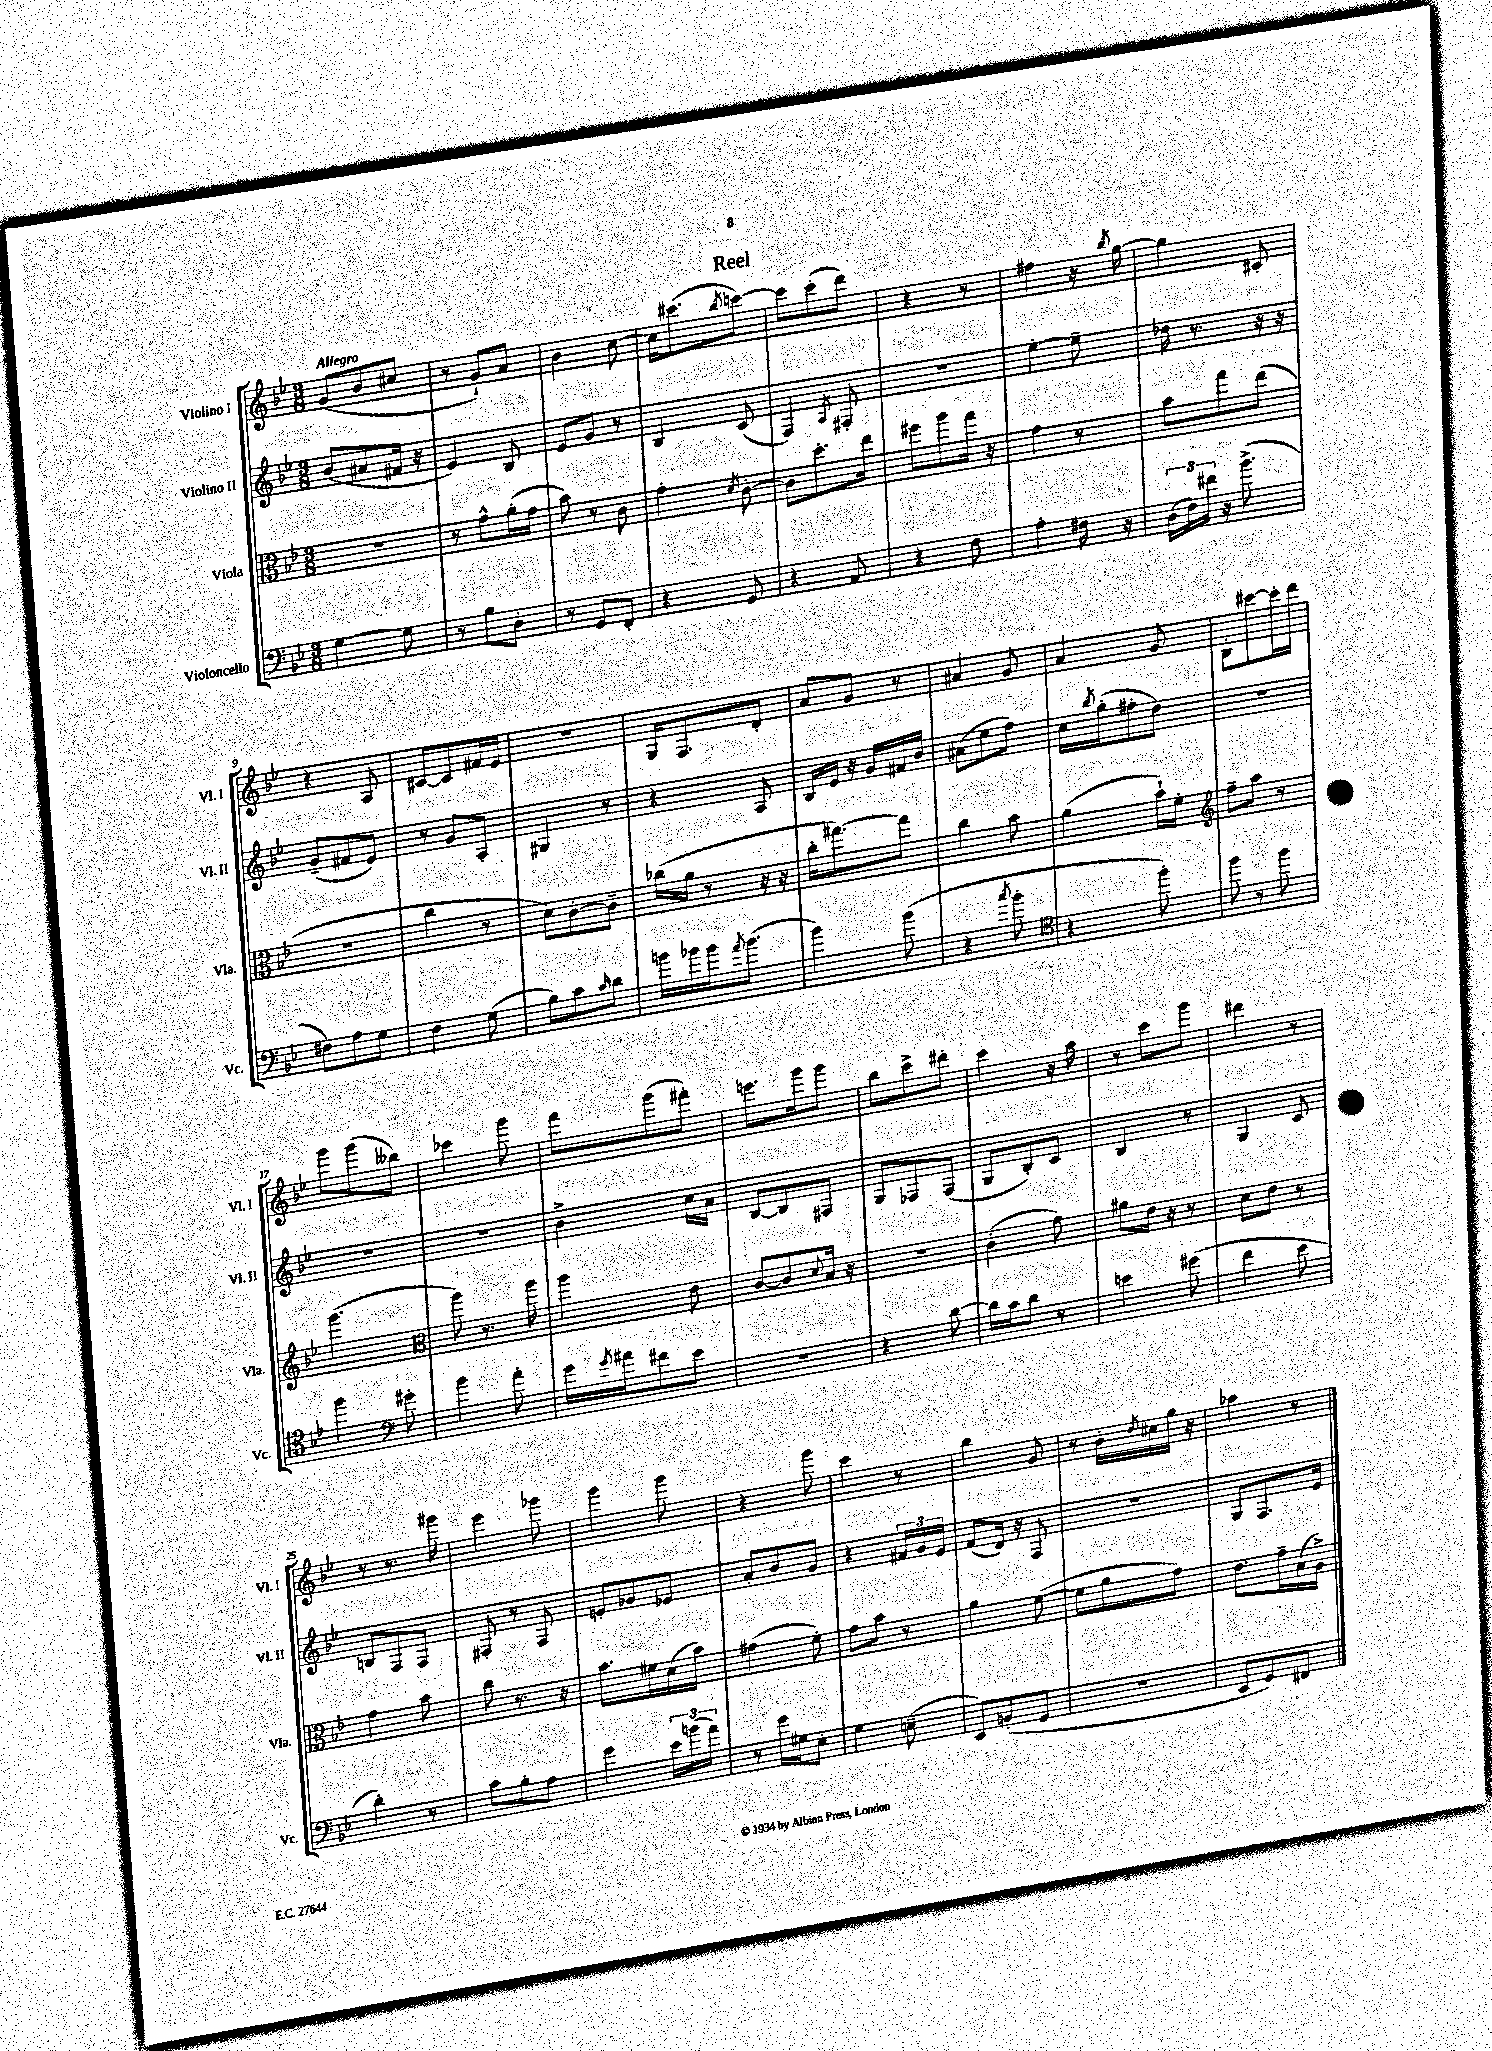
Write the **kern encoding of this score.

**kern	**kern	**kern	**kern
*part4	*part3	*part2	*part1
*staff4	*staff3	*staff2	*staff1
*I"Violoncello	*I"Viola	*I"Violino II	*I"Violino I
*I'Vc.	*I'Vla.	*I'Vl. II	*I'Vl. I
*clefF4	*clefC3	*clefG2	*clefG2
*k[b-e-]	*k[b-e-]	*k[b-e-]	*k[b-e-]
*M3/8	*M3/8	*M3/8	*M3/8
=1	=1	=1	=1
!	!	!	!LO:TX:a:B:t=Allegro
[4G\	4.r	(8b-/L	(8g/L
.	.	8a#X/	8b-/
8G\]	.	16f#X/Jk	8cc#X/J
.	.	16r	.
=2	=2	=2	=2
8r	8r	4e-/)	8r
8B-\L	8g^^\L	.	8g`/L)
8D'\J	(16a'\L	8B-/	8a/J
.	16g\JJ	.	.
=3	=3	=3	=3
8r	8b-\)	8e-/L	4b-\
8GG/L	8r	8g/J	.
8FF'/J	8c\	8r	[8cc\
=4	=4	=4	=4
4r	4g'\	4B-/	16cc\KL]
.	.	.	(8.ccc#X\
.	8qd/	.	8qbb-/
8GG/	[8c'\	(8c/	[8cccn\J)
=5	=5	=5	=5
4r	8c\L]	4F/)	8ccc\L]
.	8.dd'\	.	(8ccc'\
.	.	8qA/	.
8AA/	.	8F#X'/	8ddd\J)
.	16ee-\Jk	.	.
=6	=6	=6	=6
4r	8ff#X\L	4.r	4r
.	8aa\	.	.
8F\	16gg\Jk	.	8r
.	16r	.	.
=7	=7	=7	=7
4A'\	4g\	[4ee-'\	4ff#X\
16F#X\	8r	8ee-~\]	16r
.	.	.	8qbb-/
16r	.	.	[16gg\
=8	=8	=8	=8
(24D\LL	8b-\L	16dd-X\	4gg\]
24F\)	.	.	.
.	.	8.r	.
24f#X\JJ	.	.	.
16r	8gg\	.	.
(8.b-^\	.	.	.
.	(8ee-\J	16r	8c#X'/
.	.	16r	.
!!LO:LB:g=z
=9	=9	=9	=9
8F#X\L)	4.r	(8g~/L	4r
8A\	.	8f#X/	.
8G\J	.	8e-/J)	8A/
=10	=10	=10	=10
4F\	4cc\	8r	[8c#X/L
.	.	8g/L	8c#/]
(8G\	8r	8A'/J	16f#X/L
.	.	.	16e-/JJ
=11	=11	=11	=11
8B-\L)	8d\L)	4G#X/	4.r
8c\	[8c'\	.	.
16qqc/	.	.	.
8d\J	8c~\J]	8r	.
=12	=12	=12	=12
16bn\LL	(16cc-X\LL	4r	16G/KL
16b-X\	16a\JJ	.	8.F/
16b-\J	8r	.	.
8qa/	.	.	.
(8.b-\J	.	.	.
.	16r	8A/	8d'/J
.	16r	.	.
=13	=13	=13	=13
4b-\)	16cc'\KL	16B-/LL	8a/L
.	[8.gg#X\)	16e-/JJ	.
.	.	16r	8g/J
.	.	16g/LL	.
(8b-\	8gg#\J]	16f#X/	8r
.	.	16b-/JJ	.
=14	=14	=14	=14
4r	4cc\	(8a#X\L	4a#X/
.	.	8ee-\	.
8qcc/	.	.	.
8b-'\	8b-\	8ff\J)	8g/
=15	=15	=15	=15
*clefC4	*	*	*
4r	(4a\	16cc\LL	4a/
.	.	8qbb-/	.
.	.	(16gg'\J	.
.	.	8ff#X'\	.
8ff'\)	16b-`\LL)	8dd\J)	8g/
.	16f'\JJ	.	.
=16	=16	=16	=16
*	*clefG2	*	*
8ff\	8ff~\L	4.r	8B-'\L
8r	8aa\J	.	[8ccc#X\
8ff\	8r	.	16ccc#'\L]
.	.	.	16ddd\JJ
!!LO:LB:g=z
=17	=17	=17	=17
4ff\	(4.ggg\	4.r	8ggg\L
.	.	.	(8ggg\
*clefF4	*	*	*
8g#X'\	.	.	8bb--X\J)
=18	=18	=18	=18
*	*clefC3	*	*
4b-\	8aa\)	4.r	4ccc-X\
.	8.r	.	.
8a'\	.	.	8ggg\
.	16aa\	.	.
=19	=19	=19	=19
16g\LL	4aa\	4b-^\	8fff\L
8qg/	.	.	.
16a#X\J	.	.	.
8f#X\	.	.	(8ggg\
8e-\J	8e-\	16cc\LL	8fff#X'\J)
.	.	16a\JJ	.
=20	=20	=20	=20
4.r	[8c/L	[8B-/L	8.eeen\L
.	8c/]	8B-/]	.
.	.	.	16ggg\k
.	8qqd/	.	.
.	16B-/Jk	8F#X/J	8ggg\J
.	16r	.	.
=21	=21	=21	=21
4r	4.r	8G/L	8bb-\L
.	.	8F-X/	8ccc^\
[8d\	.	(8F-/J	8ddd#X'\J
=22	=22	=22	=22
16d\LL]	(4c'\	8G/L	4ccc\
16c\J	.	.	.
8d\J	.	8B-'/)	.
8r	8g\)	8c/J	16r
.	.	.	16aa\
=23	=23	=23	=23
4en\	8a#X\L	4B-/	8r
.	16e-\Jk	.	8ccc\L
.	16r	.	.
(8g#X\	8r	8r	8ggg\J
=24	=24	=24	=24
4f\	8d\L	4G/	4ddd#X\
.	8e-\J	.	.
8e-\	8r	8c/	8r
!!LO:LB:g=z
=25	=25	=25	=25
4d'\)	4g\	8Bn/L	8r
.	.	8F/	8.r
8r	8b-\	8F/J	.
.	.	.	16ggg#X\
=26	=26	=26	=26
8c\L	8cc\	8F#X'/	4eee-\
8B-'\	8.r	8r	.
8A\J	.	8F#/	8ggg-X\
.	16r	.	.
=27	=27	=27	=27
4g\	8.b-\L	8en'/L	4ggg\
.	.	8g-X/	.
.	16f#X\L	.	.
24e-\LL	(16d\	8e-X/J	8ggg\
(24bn\	.	.	.
.	16b-\JJ)	.	.
24a\JJ)	.	.	.
=28	=28	=28	=28
8r	(4g#X\	8a'/L	4r
16g\LL	.	8b-/	.
16G#X\J	.	.	.
8E-'\J	8f'\)	8g/J	8ggg\
=29	=29	=29	=29
4G\	8g\L	4r	4ccc\
.	8b-\J	.	.
(8En~\	8r	24f#X/LL	8r
.	.	24g/	.
.	.	24e-/JJ	.
=30	=30	=30	=30
8EE-/L)	4a\	(8f/L	4bb-\
(8BBn'/	.	16d/Jk)	.
.	.	16r	.
8GG/J	([8f\	8F/	8g/
=31	=31	=31	=31
4.r	8f\L]	4.r	8r
.	8a\	.	16b-'\LL
.	.	.	8qdd/
.	.	.	16cc#X\
.	8g\J)	.	16gg\JJ
.	.	.	16r
=32	=32	=32	=32
8EE-/L	8.e-\L	8G/L	4aa-X\
8GG/)	.	8.F/	.
.	16g~\L	.	.
8FF#X/J	(16B-\	.	8r
.	16A^\JJ)	16e-/Jk	.
==	==	==	==
*-	*-	*-	*-
